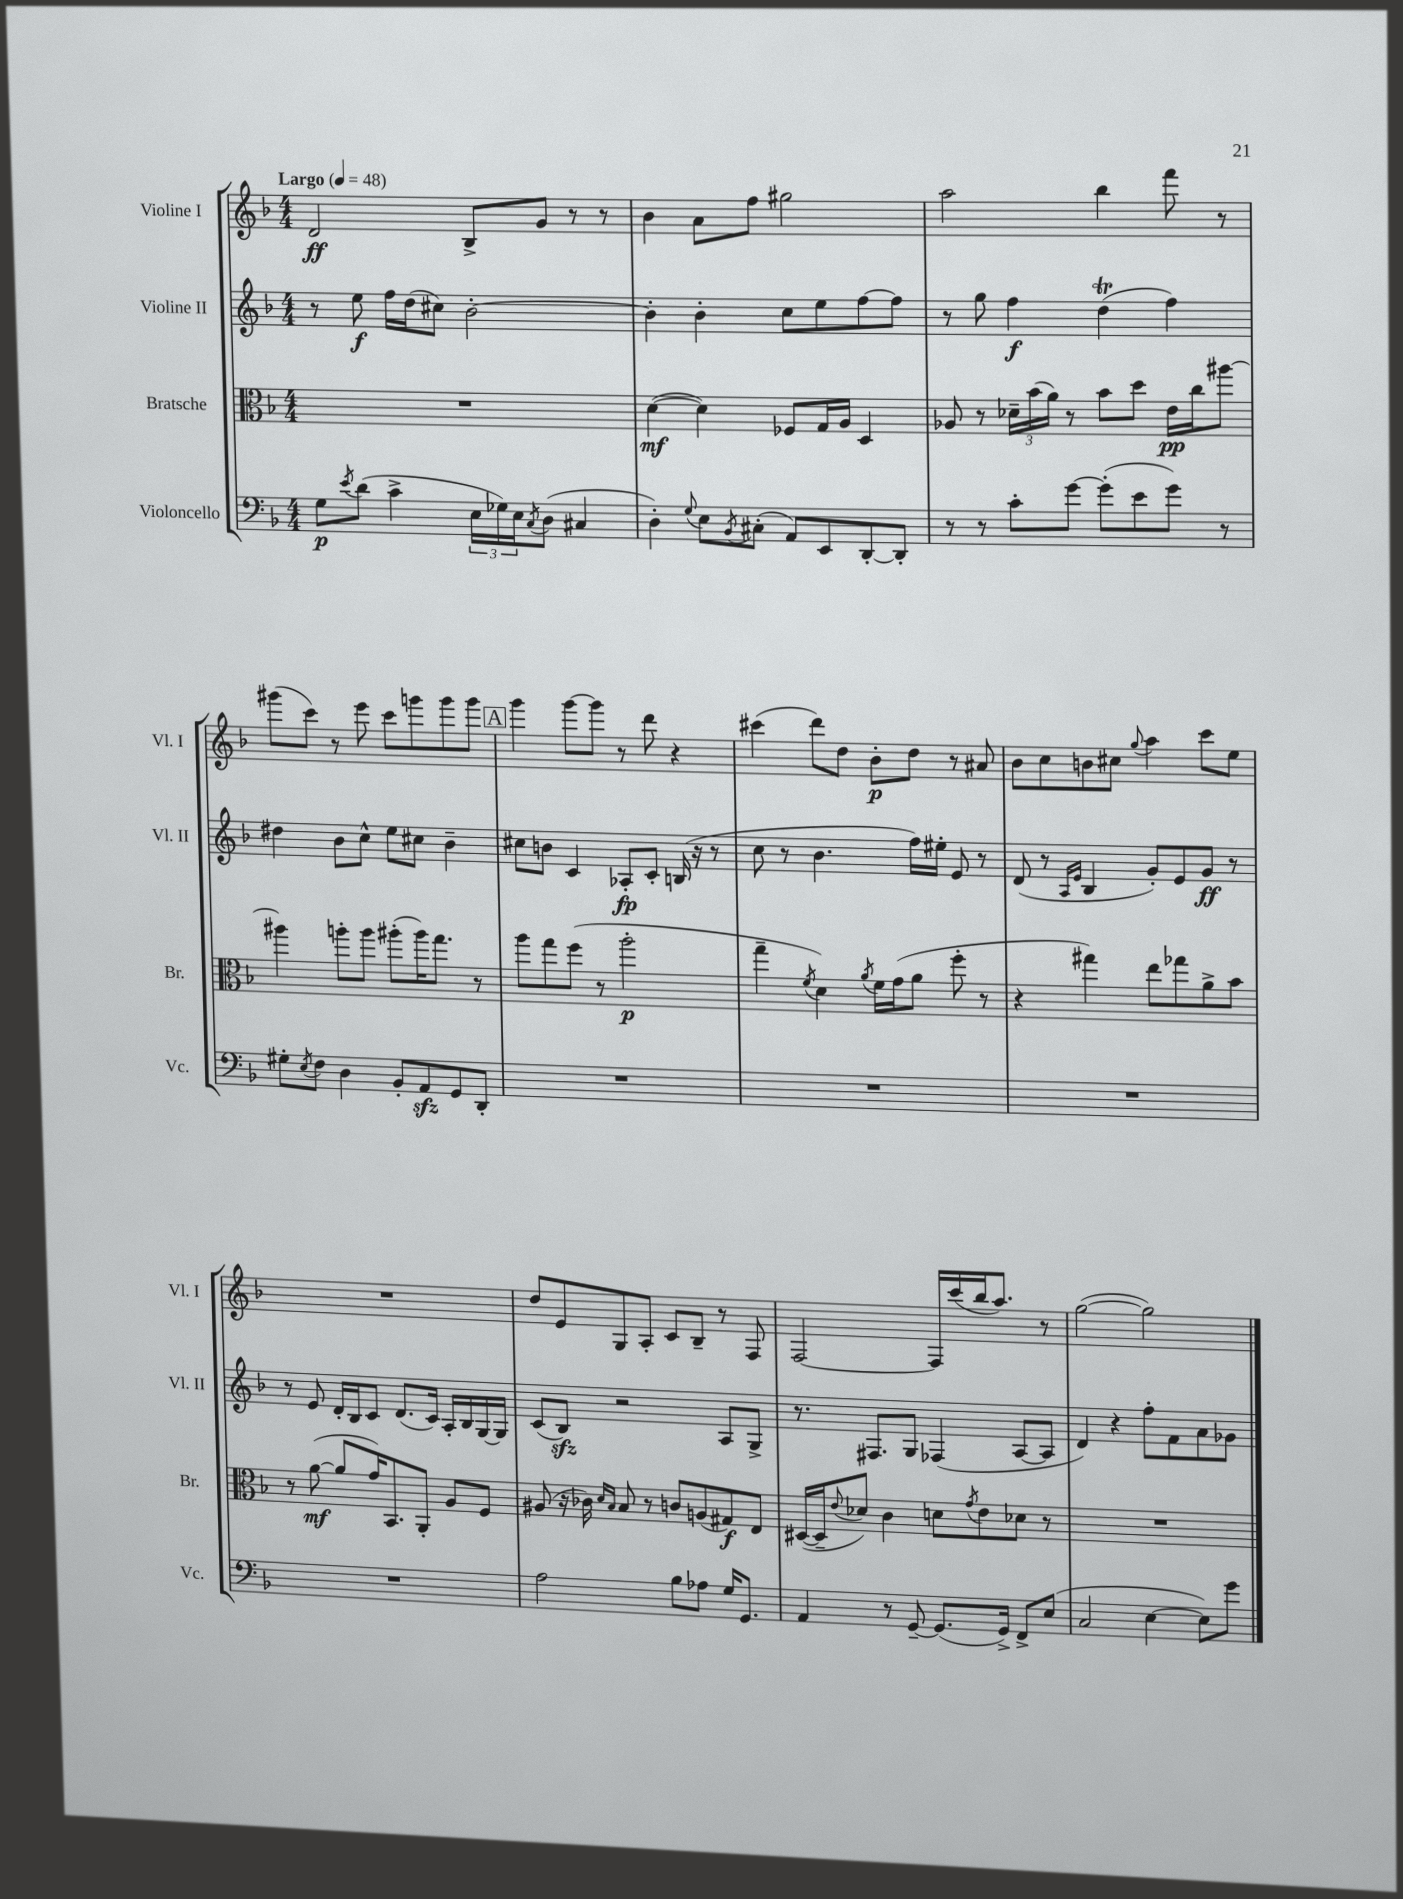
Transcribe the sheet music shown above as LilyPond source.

<<
\new StaffGroup <<
\new Staff = "s0" \with { instrumentName = "Violine I" shortInstrumentName = "Vl. I" } {
    \clef treble \key f \major \numericTimeSignature \time 4/4 \tempo "Largo" 4 = 48
    d'2\ff bes8-> g'8 r8 r8 |
    bes'4 a'8 f''8 gis''2 |
    a''2 bes''4 f'''8 r8 |
    gis'''8( c'''8) r8 e'''8 c'''8 g'''8 g'''8 g'''8 |
    \mark \markup { \box "A" } g'''4 g'''8~ g'''8 r8 d'''8 r4 |
    cis'''4( d'''8) d''8 bes'8-.\p d''8 r8 ais'8 |
    bes'8 c''8 b'8 cis''8 \appoggiatura { g''8 } a''4 c'''8 e''8 |
    R1 |
    d''8 e'8 g8 a8-. c'8 bes8-- r8 f8 |
    f2~ f16 c'''16( bes''16 a''8.) r8 |
    g''2~( g''2) \bar "|." |
}
\new Staff = "s1" \with { instrumentName = "Violine II" shortInstrumentName = "Vl. II" } {
    \clef treble \key f \major \numericTimeSignature \time 4/4
    r8 e''8\f f''16 d''16( cis''8) bes'2~-. |
    bes'4-. bes'4-. c''8 e''8 f''8~ f''8 |
    r8 g''8 f''4\f d''4\trill( f''4) |
    dis''4 bes'8 c''8-^ e''8 cis''8 bes'4-- |
    \mark \markup { \box "A" } cis''8 b'8 c'4 aes8-.\fp c'8-. b16( r16 r8 |
    c''8 r8 bes'4. f''16) eis''16-. e'8 r8 |
    d'8( r8 \grace { a16 e'16 } bes4 g'8-.) e'8 g'8\ff r8 |
    r8 e'8 d'16-. bes16 c'8 d'8.( c'16) a16-. bes16 g16~ g16 |
    c'8( bes8\sfz) r2 a8 g8-> |
    r8. fis8. g8 fes4( a8~ a8 |
    d'4) r4 f''8-. f'8 a'8 ges'8 \bar "|." |
}
\new Staff = "s2" \with { instrumentName = "Bratsche" shortInstrumentName = "Br." } {
    \clef alto \key f \major \numericTimeSignature \time 4/4
    R1 |
    d'4~\mf( d'4) fes8 g16 a16 d4 |
    aes8 r8 \tuplet 3/2 { des'16-- bes'16( a'16) } r8 bes'8 d''8 e'16\pp c''16 ais''8~ |
    ais''4 a''8-. a''8 ais''8-.( ais''16) g''8. r8 |
    \mark \markup { \box "A" } a''8 g''8 f''8( r8 a''2-.\p |
    g''4-- \acciaccatura { f'8 } d'4) \acciaccatura { a'8 } f'16 g'16( a'8 f''8-. r8 |
    r4 gis''4) e''8 ges''8 a'8-> bes'8 |
    r8 a'8~\mf( a'8 g'16) bes,8. a,8-. a8 f8 |
    ais8( r16 ces'16) \grace { d'16 bes16 } bes8 r8 c'8 a8( gis8\f) e8 |
    dis16~( dis16-- \appoggiatura { e'8 } des'8) c'4 d'8 \acciaccatura { g'8 } e'8 des'8 r8 |
    R1 \bar "|." |
}
\new Staff = "s3" \with { instrumentName = "Violoncello" shortInstrumentName = "Vc." } {
    \clef bass \key f \major \numericTimeSignature \time 4/4
    g8\p \acciaccatura { e'8 } d'8( c'4-> \tuplet 3/2 { e16 ges16) e16 } \acciaccatura { c8 } d8( cis4 |
    d4-.) \appoggiatura { g8 } e8 \acciaccatura { bes,8 } cis8-.( a,8) e,8 d,8~-. d,8-. |
    r8 r8 c'8-. g'8~ g'8-.( e'8 g'8) r8 |
    gis8-. \acciaccatura { e8 } f8 d4 bes,8-. a,8\sfz g,8 d,8-. |
    \mark \markup { \box "A" } R1 |
    R1 |
    R1 |
    R1 |
    a2 bes8 aes8 g16 g,8. |
    a,4 r8 g,8~-- g,8.( g,16->) f,8-> e8( |
    c2 e4~ e8) g'8 \bar "|." |
}
>>
>>
\layout { \context { \Score \remove "Bar_number_engraver" } }
